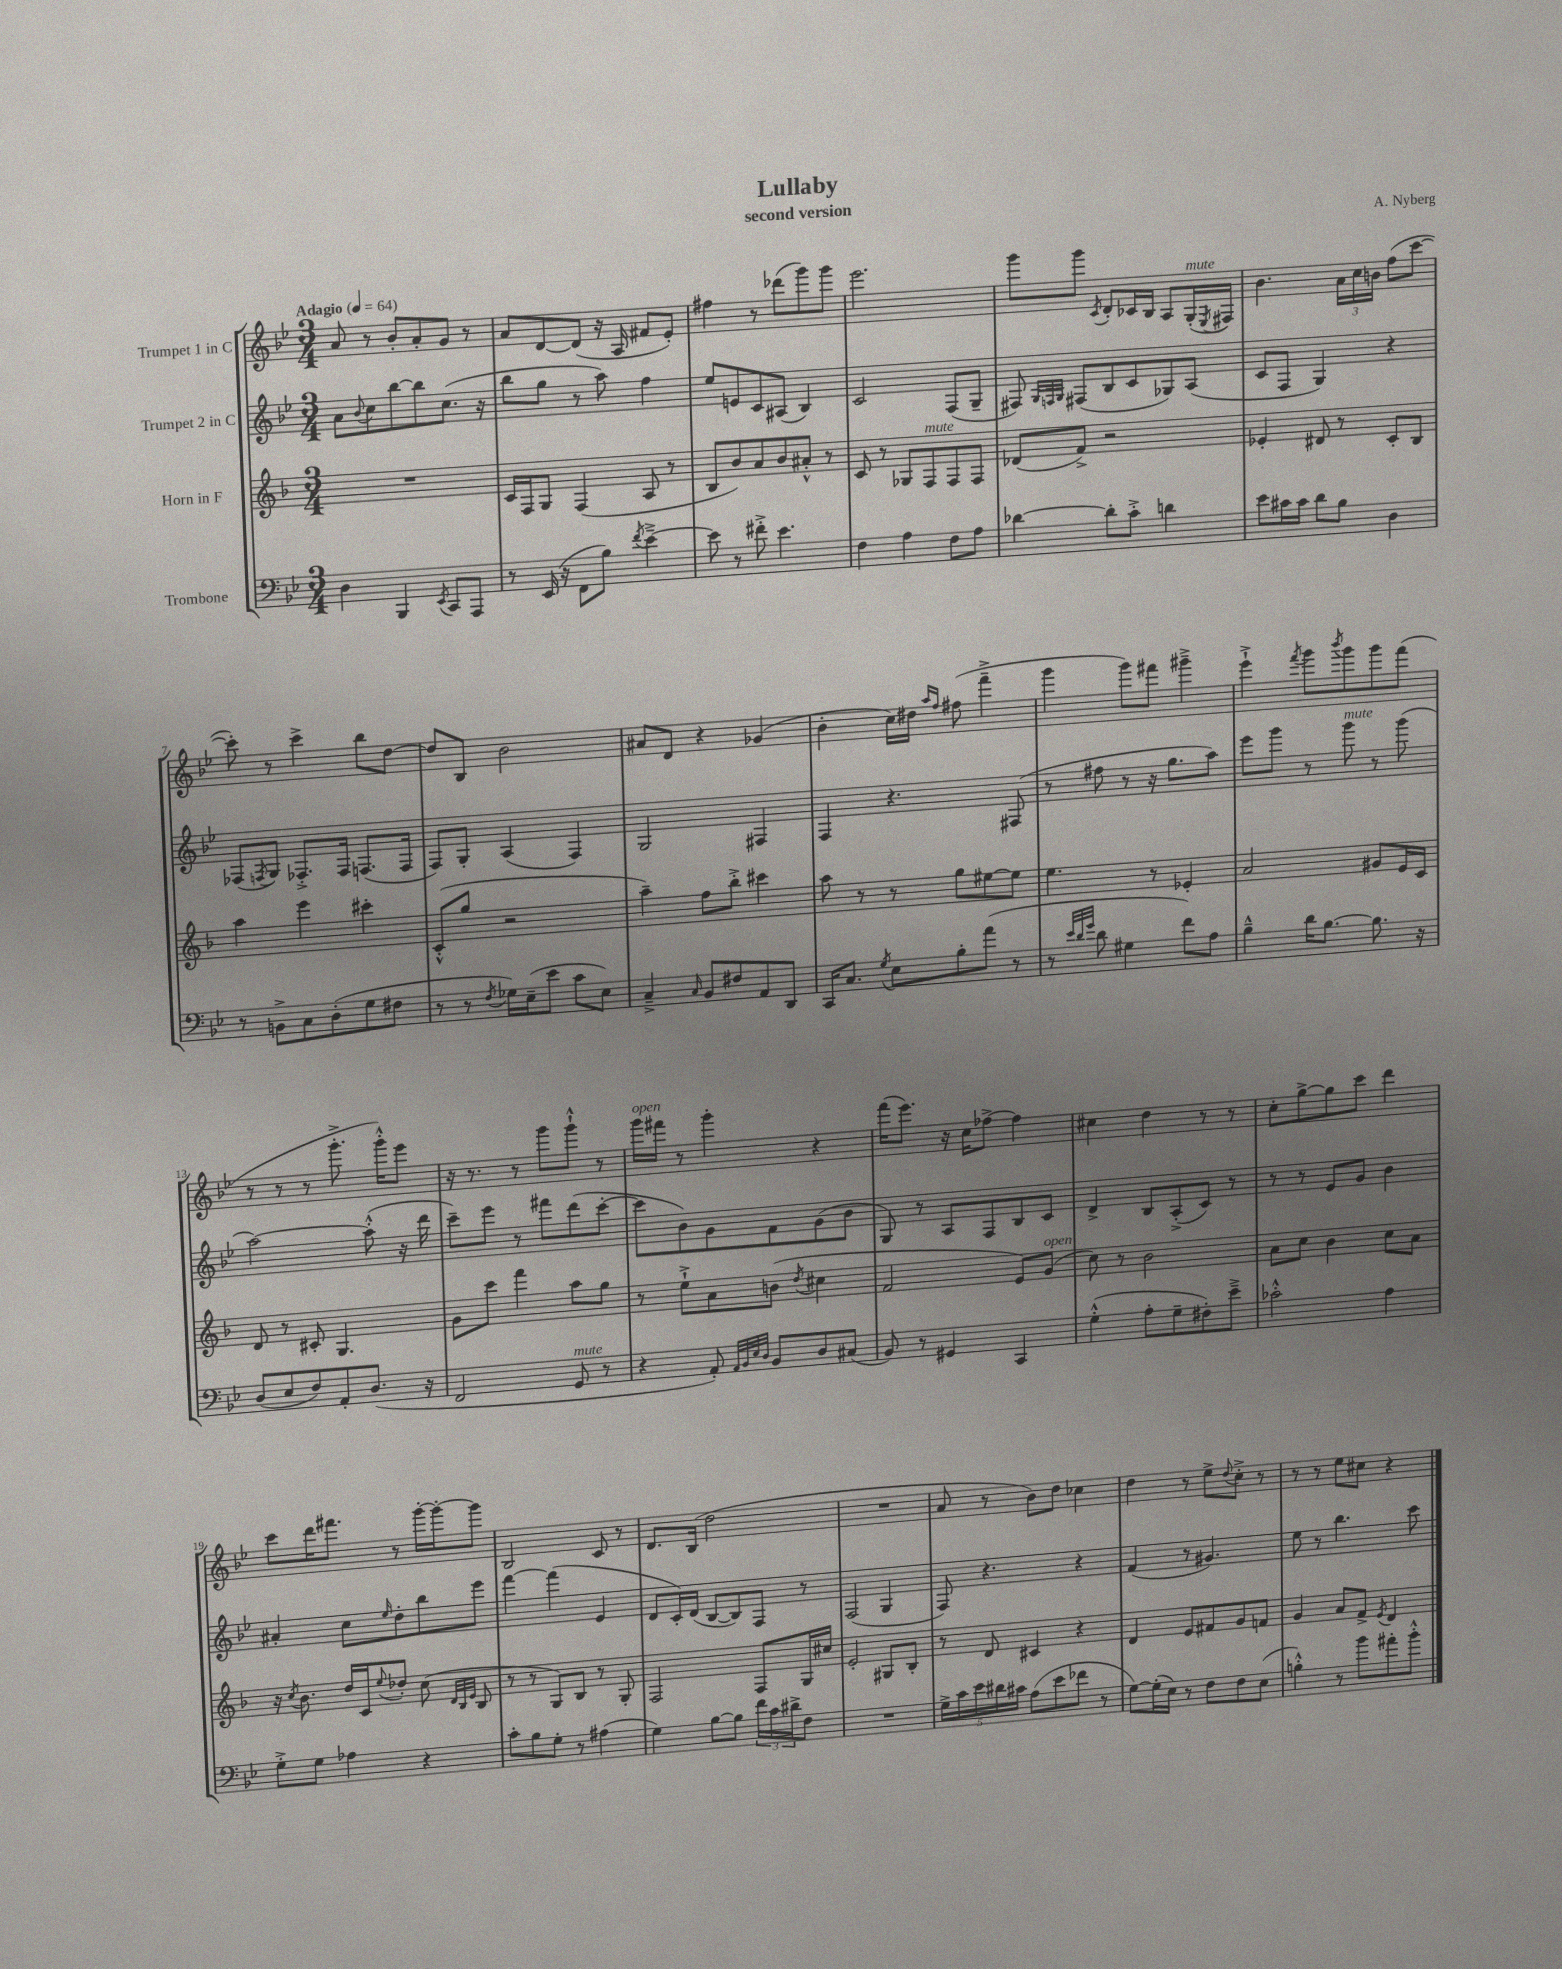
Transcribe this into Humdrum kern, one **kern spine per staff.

**kern	**kern	**kern	**kern
*part4	*part3	*part2	*part1
*staff4	*staff3	*staff2	*staff1
*I"Trombone	*I"Horn in F	*I"Trumpet 2 in C	*I"Trumpet 1 in C
*clefF4	*clefG2	*clefG2	*clefG2
*k[b-e-]	*k[b-]	*k[b-e-]	*k[b-e-]
*M3/4	*M3/4	*M3/4	*M3/4
*MM64	*MM64	*MM64	*MM64
=1	=1	=1	=1
!	!	!	!LO:TX:a:B:t=Adagio
4D\	2.r	8a\L	8a/
.	.	8qqb-/	.
.	.	8cc\	8r
4BBB-/	.	[8bb-\	8b-'/L
.	.	8bb-\]	8a'/
8qEE-/	.	.	.
8CC/L	.	(8.cc\J	8g/J
8AAA/J	.	.	8r
.	.	16r	.
=2	=2	=2	=2
8r	16c/LL	8bb-\L	8a/L
.	16F/J	.	.
(16EE-/	8G/J	8gg\J	[8d/
16r	.	.	.
8FF\L	(4F/	8r	(8d/J]
8B-\J)	.	8aa\)	16r
.	.	.	16A/
8qf/	.	.	.
[4e-~^\	8A/	4ff\	8f#X/L
.	8r	.	8e-'/J)
=3	=3	=3	=3
8e-\]	8B-/L	8ee-/L	4ff#X\
8r	8b-/)	8en/	.
8f#X'^\	8a/	8c/	8r
4.e-\	8b-/	(8A#X/J	(8ddd-X\L
.	8a#X'^^/J	4B-/)	8ggg\)
.	8r	.	8ggg\J
=4	=4	=4	=4
4F\	8c/	2c/	2.eee-\
.	8r	.	.
4A\	8G-X/L	.	.
!	!LO:TX:a:i:t=mute	!	!
.	8F/	.	.
8F\L	8F/	(8F/L	.
8A\J	8F/J	8G~/J	.
=5	=5	=5	=5
[4d-X\	(8d-X/L	8F#X/)	8ggg\L
.	.	32qqG/LLL	.
.	.	32qqFn/	.
.	.	32qqG/JJJ	.
.	8f^/J)	(8F#X/L	8ggg\J
.	.	.	8qc/
8d-'\L]	2r	8B-/	8d'/L
8c'^\J	.	8c/	16c-X/L
.	.	.	16B-/JJ
4dn\	.	8G-X/)	8A/L
!	!	!	!LO:TX:a:i:t=mute
.	.	(8A/J	(16G'/L
.	.	.	8qE-/
.	.	.	16F#X/JJ)
=6	=6	=6	=6
8e-\L	4e-X'/	8c/L	4.b-\
16c#X\L	.	8F/J	.
16c#\JJ	.	.	.
8d\L	8d#X/	4G/)	.
8B-\J	8r	.	24a\LL
.	.	.	24cc\
.	.	.	24bn\JJ
4D\	8c'/L	4r	(8ff\L
.	8B-/J	.	[8ccc\J
!!LO:LB:g=z
=7	=7	=7	=7
8r	4aa\	(8F-X/L	8ccc'\])
.	.	8qFn/	.
8BBn^\L	.	8G/J)	8r
8C\	4eee\	8.F-X'^/L	4ccc^\
(8D'\	.	.	.
.	.	16F-/Jk	.
8G\	4ccc#X'\	(8.Fn/L	8bb-\L
8F#X\J	.	.	[8dd\J
.	.	16F/Jk	.
=8	=8	=8	=8
8r	(8c'^^/L	8F/L)	8dd/L]
8r	8gg/J	8G'/J	8B-/J
8qF/	.	.	.
16G-X\LL)	2r	(4A/	2b-\
(16E-~\J	.	.	.
8e-\J	.	.	.
8c\L	.	4F/)	.
8E-\J)	.	.	.
=9	=9	=9	=9
4C~^/	4aa~\)	2G/	8a#X/L
.	.	.	8d/J
16qqC/	.	.	.
8BB-/L	8ff\L	.	4r
8F#X/	8bb-'^\J	.	.
8AA/	4ccc#X\	4F#X/	(4g-X/
8DD/J	.	.	.
=10	=10	=10	=10
16CC/KL	8aa\	4F/	4b-'\
8.C/J	.	.	.
.	8r	.	.
8qG/	.	.	.
8E-\L	8r	4.r	16cc\LL)
.	.	.	16dd#X\JJ
.	.	.	16qqaa/LL
.	.	.	16qqff/JJ
8B-'\	8gg\L	.	(8ff#X\
(8a\J	[8ee#X\	.	4fff~^\
8r	8ee#\J]	(8F#X/	.
=11	=11	=11	=11
8r	4.ee\	8r	4ggg\
32qqe-/LLL	.	.	.
32qqd/	.	.	.
32qqg/JJJ	.	.	.
8d\	.	8ff#X\	.
4G#X\	.	8r	8ggg\L)
.	8r	16r	8fff#X\J
.	.	8.gg\L	.
8f\L)	4e-X'/	.	4ggg#X~^\
8A\J	.	8aa\J)	.
=12	=12	=12	=12
4B-~^^\	2a/	8eee-\L	4eee-`^\
.	.	8ggg\J	.
.	.	.	8qfff/
16d\KL	.	8r	8ggg\L
[8.B-\J	.	.	.
.	.	.	8qbbb-/
!	!	!LO:TX:a:i:t=mute	!
.	.	8ggg\	8ggg\
8.B-\]	8g#X/L	8r	8ggg\
.	16e/L	(8ggg\	(8fff\J
16r	16c/JJ	.	.
!!LO:LB:g=z
=13	=13	=13	=13
(8D/L	8d/	[2aa\)	8r
8E-/	8r	.	8r
8F/)	8c#X'/	.	8r
8AA'/	4.G/	.	8.ggg'^\
(8.D/J	.	(8aa'^^\]	.
.	.	.	16ggg'^^\KL)
.	.	16r	8eee-\J
16r	.	16ddd\	.
=14	=14	=14	=14
2FF/	8g\L	8ccc~\L)	16r
.	.	.	8.r
.	8ccc\J	8eee-\J	.
.	4fff\	8r	8r
.	.	8fff#X\L	8ggg\L
!LO:TX:a:i:t=mute	!	!	!
8GG/	8aa\L	(8ddd\	8ggg`^^\J
8r	8gg\J	[8ccc'\J	8r
=15	=15	=15	=15
!	!	!	!LO:TX:a:i:t=open
4r	8r	8ccc\L]	16ggg\LL
.	.	.	16fff#X\JJ
.	8ee`^\L	8b-\)	8r
8AA'/)	8a\	8g\	4ggg'\
32qqAA/LLL	.	.	.
32qqBB-/	.	.	.
32qqE-/	.	.	.
32qqD/JJJ	.	.	.
8BB-/L	(8bn\J	8f\	.
.	8qdd/	.	.
8D/	4cc#X\	(8g\	4r
(8C#X/J	.	8b-\J	.
=16	=16	=16	=16
8BB-/)	2f/	8G/)	(16fff\KL
.	.	.	8.eee-\J)
8r	.	8r	.
4GG#X/	.	8A/L	16r
.	.	.	16cc\KL
.	.	8F/	[8ff-X^\J
4CC/	8e/L)	8B-/	4ff-\]
!	!LO:TX:a:i:t=open	!	!
.	(8g/J	8c/J	.
=17	=17	=17	=17
(4G'^^\	8cc\)	4d^/	4cc#X\
.	8r	.	.
8A'\L	2b-\	8B-/L	4dd\
8G~\	.	(8A'^/	.
8F#X'\)	.	8c/J)	8r
8e-~^\J	.	8r	8r
=18	=18	=18	=18
2c-X'^^\	8a\L	8r	8cc'\L
.	8cc\J	8r	[8gg^\
.	4b-\	8e-/L	8gg\]
.	.	8g/J	8ccc\J
4A\	8cc\L	4b-\	4ddd\
.	8a\J	.	.
!!LO:LB:g=z
=19	=19	=19	=19
8G'^\L	16r	4a#X'/	8ccc\L
.	8qcc/	.	.
.	8.b-\	.	.
8G\J	.	.	16ddd\K
.	.	.	8.fff#X\J
4A-X\	16dd/LL	8cc\L	.
.	16c/J	.	.
.	8qqee/	16qqee-/	.
.	8dd-X'/J	8dd'\	8r
4r	(8cc\	8bb-\	[16ggg'\LL
.	.	.	16ggg'\J_
.	32qqd/LLL	.	.
.	32qqB-/	.	.
.	32qqe/JJJ	.	.
.	8B-/	8eee-\J	8ggg\J]
=20	=20	=20	=20
8c'\L	8r	[4fff\	2B-/
8B-\	8r	.	.
8G'\J	8G/L)	(4fff\]	.
8r	8B-/J	.	.
(4A#X\	8r	4e-/	8c/
.	8G'/	.	8r
=21	=21	=21	=21
4G\)	2F/	8d/L	8.d/L
.	.	16c'/L)	.
.	.	(16d/JJ	(16B-/Jk
[8B-\L	.	[8B-/L	2dd\
8B-\J]	.	8B-/])	.
24f\LL	8F/L	8F/J	.
24c\	.	.	.
24d#X^\J	.	.	.
8F\J	16G/L	8r	.
.	16cc#X/JJ	.	.
=22	=22	=22	=22
2.r	2e'/	(2F/	2.r
.	8G#X/L	4G/	.
.	8B-'/J	.	.
=23	=23	=23	=23
20G^\LL	8r	8F/)	8a/
20c\	.	.	.
20e-\	.	.	.
.	8d/	4.r	8r
20d#X\	.	.	.
20c#X\JJ	.	.	.
(8A\L	4c#X/	.	8b-\L)
8e-\	.	.	8dd\J
8f-X\J	4r	4r	4cc-X\
8r	.	.	.
=24	=24	=24	=24
[8G\L)	4d/	(4f/	4dd\
(16G'\L]	.	.	.
16E-\JJ)	.	.	.
8r	8e/L	8r	8r
8F\L	8f#X/	4.g#X/)	8ee-^\L
.	.	.	8qqdd/
8F\	8g/	.	8cc'^\J
(8E-\J	8fn/J	.	8r
=25	=25	=25	=25
4Bn'^^\)	4g/	8ee-\	8r
.	.	8r	8r
8r	8a/L	4.bb-\	8ee-\L
8b-\L	8f^/J	.	8cc#X\J
.	8qe/	.	.
8a#X'\	4d/	.	4r
8b-'^^\J	.	8ccc\	.
==	==	==	==
*-	*-	*-	*-
